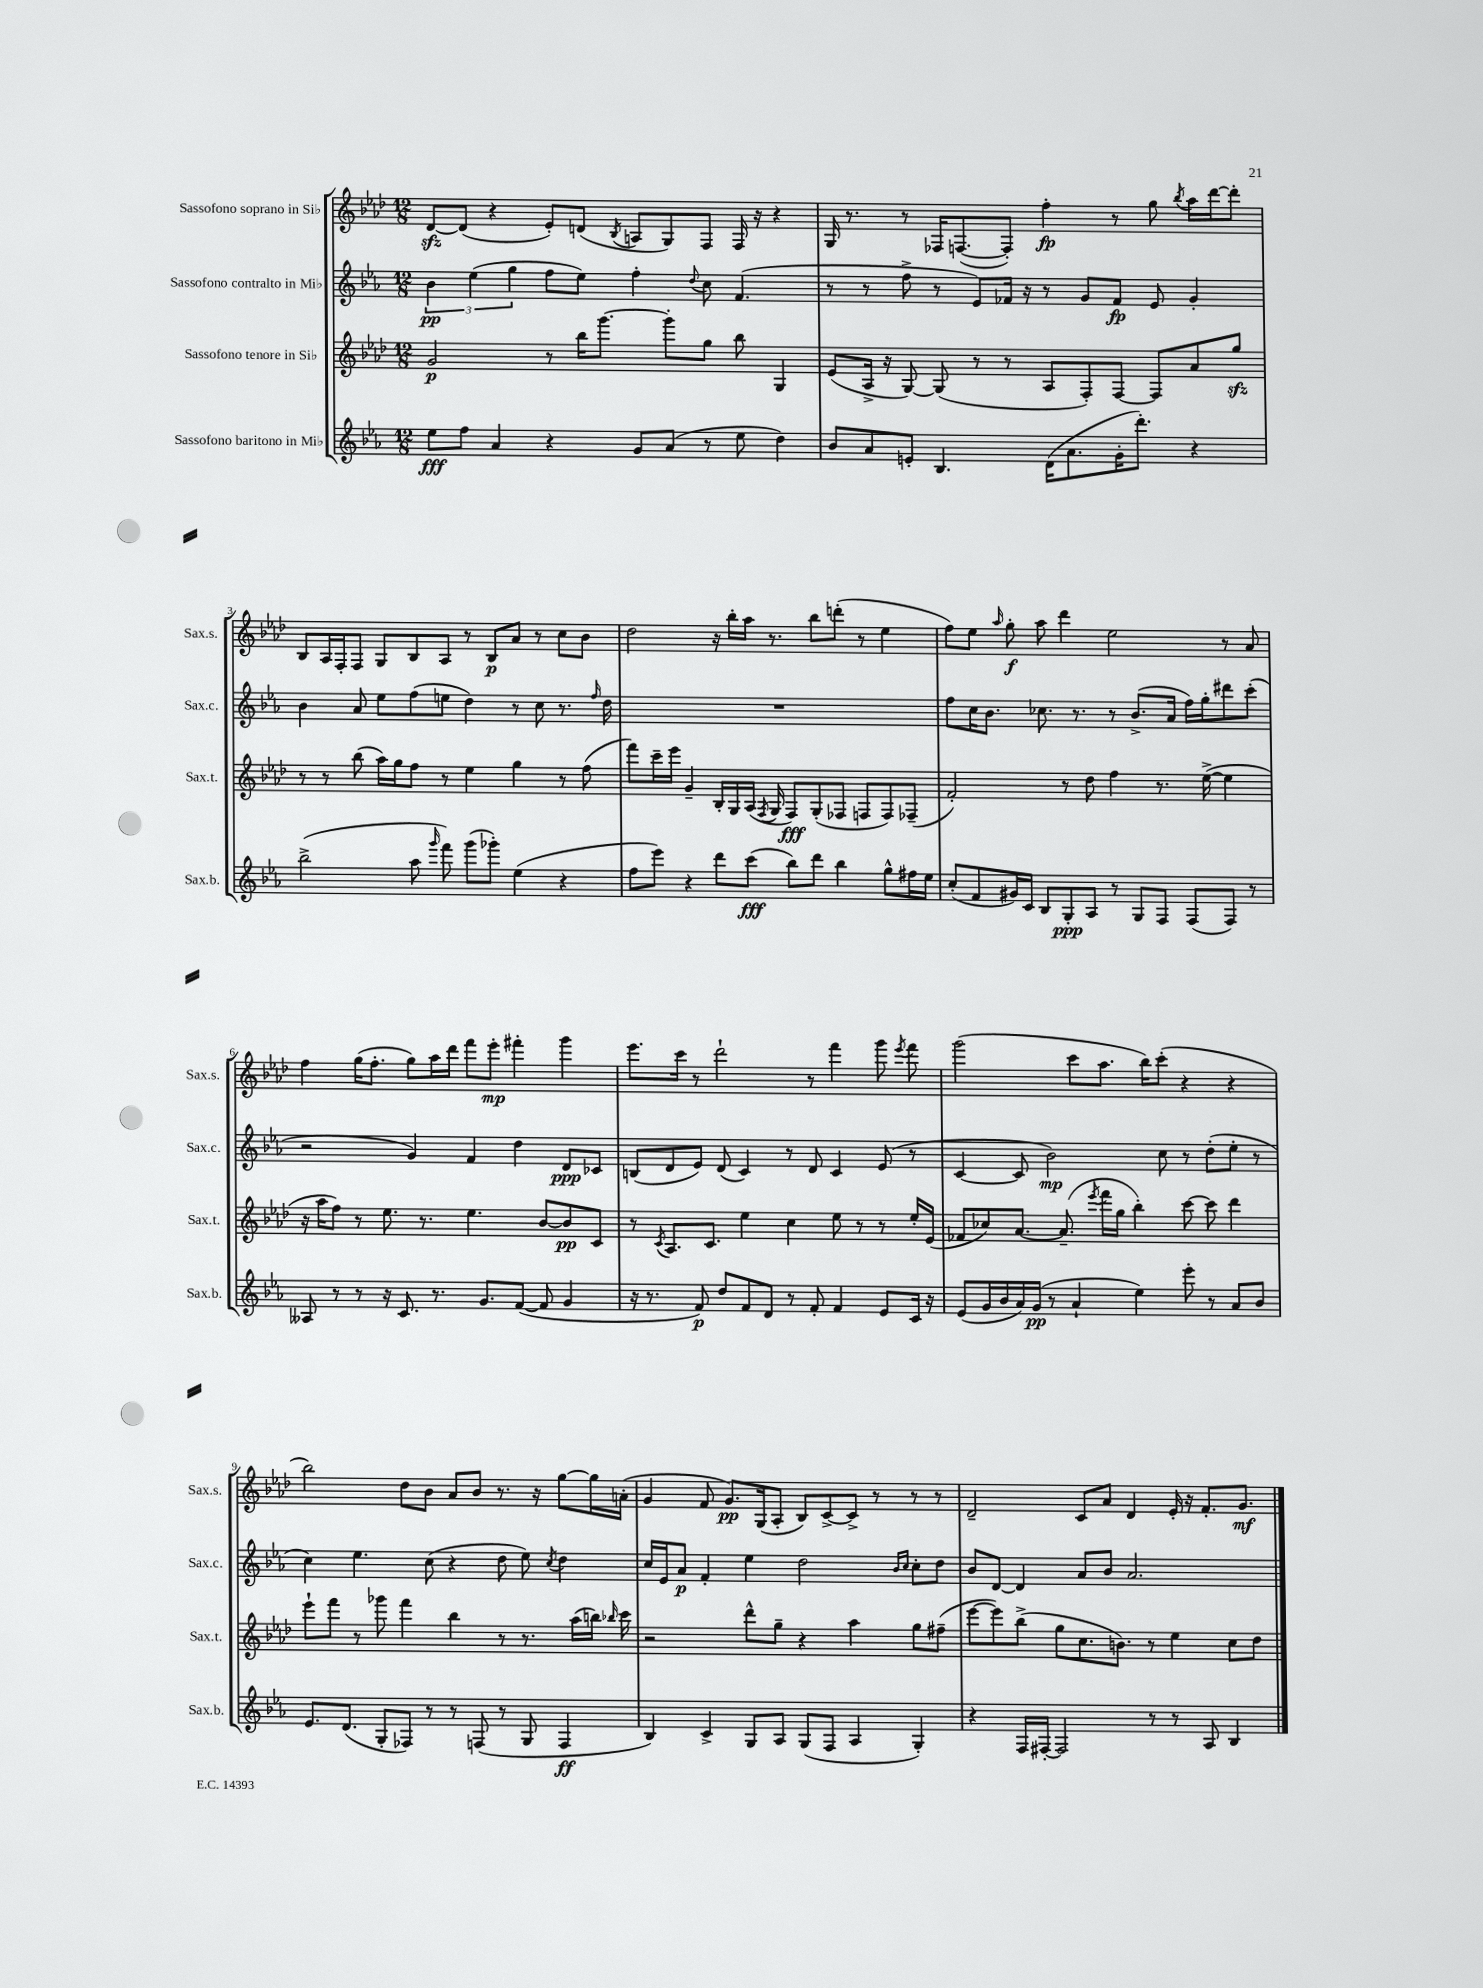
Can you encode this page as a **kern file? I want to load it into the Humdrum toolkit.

**kern	**kern	**kern	**kern
*staff4	*staff3	*staff2	*staff1
*clefG2	*clefG2	*clefG2	*clefG2
*k[b-e-a-]	*k[b-e-a-d-]	*k[b-e-a-]	*k[b-e-a-d-]
*M12/8	*M12/8	*M12/8	*M12/8
8ee-	2g	6b-	[8d-
8ff	.	.	(8d-]
.	.	(6ee-	.
4a-	.	.	4r
.	.	6gg	.
4r	8r	8ff	8e-')
.	16bb-	8ee-)	(8d
.	[8.ggg	.	.
.	.	.	8qB-
8g	.	4ff'	8A
(8a-	8ggg']	.	8G)
.	.	8qqdd	.
8r	8gg	8cc	8F
8ee-	8bb-	(4.f	16F
.	.	.	16r
4dd)	4G	.	4r
=	=	=	=
8b-	(8e-	8r	16G
.	.	.	8.r
8a-	16A-^	8r	.
.	16r	.	.
8e'	[8G)	8ff^	8r
4.B-	(8G]	8r	16F-
.	.	.	([8.F
.	8r	8e-)	.
.	8r	16f-	8F'])
.	.	16r	.
(16d	8A-	8r	4ff'
8.a-	.	.	.
.	8F')	8g	.
16g'	[8F	8f-	8r
8.ddd')	.	.	.
.	8F]	8e-	8gg
.	.	.	8qbb-
4r	8a-	4g'	16aa-
.	.	.	[16ddd-
.	8gg	.	8ddd-']
=	=	=	=
(2bb-^	8r	4b-	8B-
.	8r	.	16A-
.	.	.	16F'
.	(8bb-	8a-	8F
.	16aa-)	8ee-	8G
.	16gg	.	.
8aa-	8ff	(8ff	8B-
16qqggg	.	.	.
8fff)	8r	8ee	8A-
(8ggg	4ee-	4dd)	8r
8ggg-')	.	.	8B-
(4ee-	4gg	8r	8a-
.	.	8cc	8r
4r	8r	8.r	8cc
.	(8ff	.	8b-
.	.	16qqff	.
.	.	16dd	.
=	=	=	=
8ff	8fff)	1.r	2dd-
8eee-)	16ccc~	.	.
.	16eee-	.	.
4r	4g~	.	.
8ddd	16B-'	.	16r
.	16G	.	16bb-'
(8ccc	(16A-	.	16aa-
.	8qF	.	.
.	16G	.	8.r
8bb-)	8F)	.	.
8ddd	(8G'	.	8bb-
4bb-	8F-	.	(8ddd'
.	8F	.	8r
8gg^^	8F)	.	4ee-
16ff#	(8F-~	.	.
16ee-	.	.	.
=	=	=	=
(8cc'	2f')	8ff	8ff)
8f	.	16cc	8ee-
.	.	8.b-	.
.	.	.	16qqaa-
16g#)	.	.	8gg'
16c	.	.	.
8B-	.	8.cc-	8aa-
8G'	8r	.	4ddd-
.	.	8.r	.
8A-	8dd-	.	.
8r	4ff	8r	2ee-
8G	.	(8.b-^	.
8F	8.r	.	.
.	.	16a-	.
(8F	.	16ff)	.
.	([16ee-^	16gg'	.
8F)	4ee-]	8ddd#	8r
8r	.	(8ccc'	8a-
=	=	=	=
8A--	16r	2r	4ff
.	16aa-	.	.
8r	8ff)	.	.
8r	8r	.	(16gg
.	.	.	8.ff'
16r	8.ee-	.	.
8.c	.	.	.
.	.	4g)	8gg)
.	8.r	.	.
8.r	.	.	16aa-
.	.	.	16ddd-
.	4.ee-	4f	8fff
8.g	.	.	.
.	.	.	8eee-'
([8f	.	4dd	4fff#'
8f]	[8b-	.	.
4g	8b-]	8d	4ggg
.	8c	8c-	.
=	=	=	=
16r	8r	(8B	8.eee-
8.r	.	.	.
.	8qc	.	.
.	8.A-	8d	.
.	.	.	16ccc
8f)	.	8e-)	8r
.	8.c	.	.
8dd	.	(8d	2ddd-`
8f	4ee-	4c)	.
8d	.	.	.
8r	4cc	8r	.
8f'	.	8d	8r
4f	8ee-	4c	4fff
.	8r	.	.
8e-	8r	(8e-	8ggg
.	.	.	8qeee-
16c	16ee-'	8r	8fff
16r	(16e-	.	.
=	=	=	=
(8e-	8f-	[4c	(2ggg
16g	8cc-)	.	.
16b-	.	.	.
16a-)	[8.a-	8c]	.
(16g	.	.	.
8r	.	2b-)	.
.	(8.a-~]	.	.
4a-`	.	.	8ccc
.	8qeee-	.	.
.	16fff	.	8.aa-
.	16gg	.	.
4ee-)	4bb-')	.	.
.	.	.	16bb-)
.	.	8cc	(8ccc'
8eee-'	[8ccc	8r	4r
8r	8ccc]	(8dd'	.
8a-	4ddd-	8ee-'	4r
8b-	.	8r	.
=	=	=	=
8.e-	8eee-`	4cc)	2bb-)
.	8fff	.	.
(8.d	.	.	.
.	8r	4.ee-	.
8G'	8ggg-	.	.
8F-)	4fff	.	8dd-
8r	.	(8cc	8b-
8r	4bb-	4r	8a-
(8F	.	.	8b-
8r	8r	8dd	8.r
8G	8.r	8ee-)	.
.	.	.	16r
.	.	8qcc	.
4F	.	4dd	[8gg
.	(16aa-	.	.
.	16bb)	.	16gg]
.	16qqbb-	.	.
.	16ccc	.	(16a'
=	=	=	=
4B-)	2r	16cc	4g
.	.	16e-	.
.	.	8a-	.
4c^	.	4f'	8f
.	.	.	8.g)
8G	8ddd-^^	4ee-	.
.	.	.	(16G
8A-	8gg~	.	8A-'
(8G	4r	2dd	8B-)
8F	.	.	[8c^
4A-	4aa-	.	8c^]
.	.	.	8r
.	.	16qqb-	.
.	.	16qqcc	.
4G')	8gg	8cc'	8r
.	(8ff#~	8dd	8r
=	=	=	=
4r	[8eee-	8b-	2d-~
.	8eee-])	[8d	.
16F	(8bb-^	4d]	.
[16F#'	.	.	.
2F#]	8gg	.	.
.	8.cc	8a-	8c
.	.	8b-	8a-
.	8.b)	.	.
.	.	2.a-	4d-
8r	8r	.	.
8r	4ee-	.	16e-'
.	.	.	16r
8A-	.	.	8.f'
4B-	8cc	.	.
.	.	.	8.g
.	8dd-	.	.
==	==	==	==
*-	*-	*-	*-
